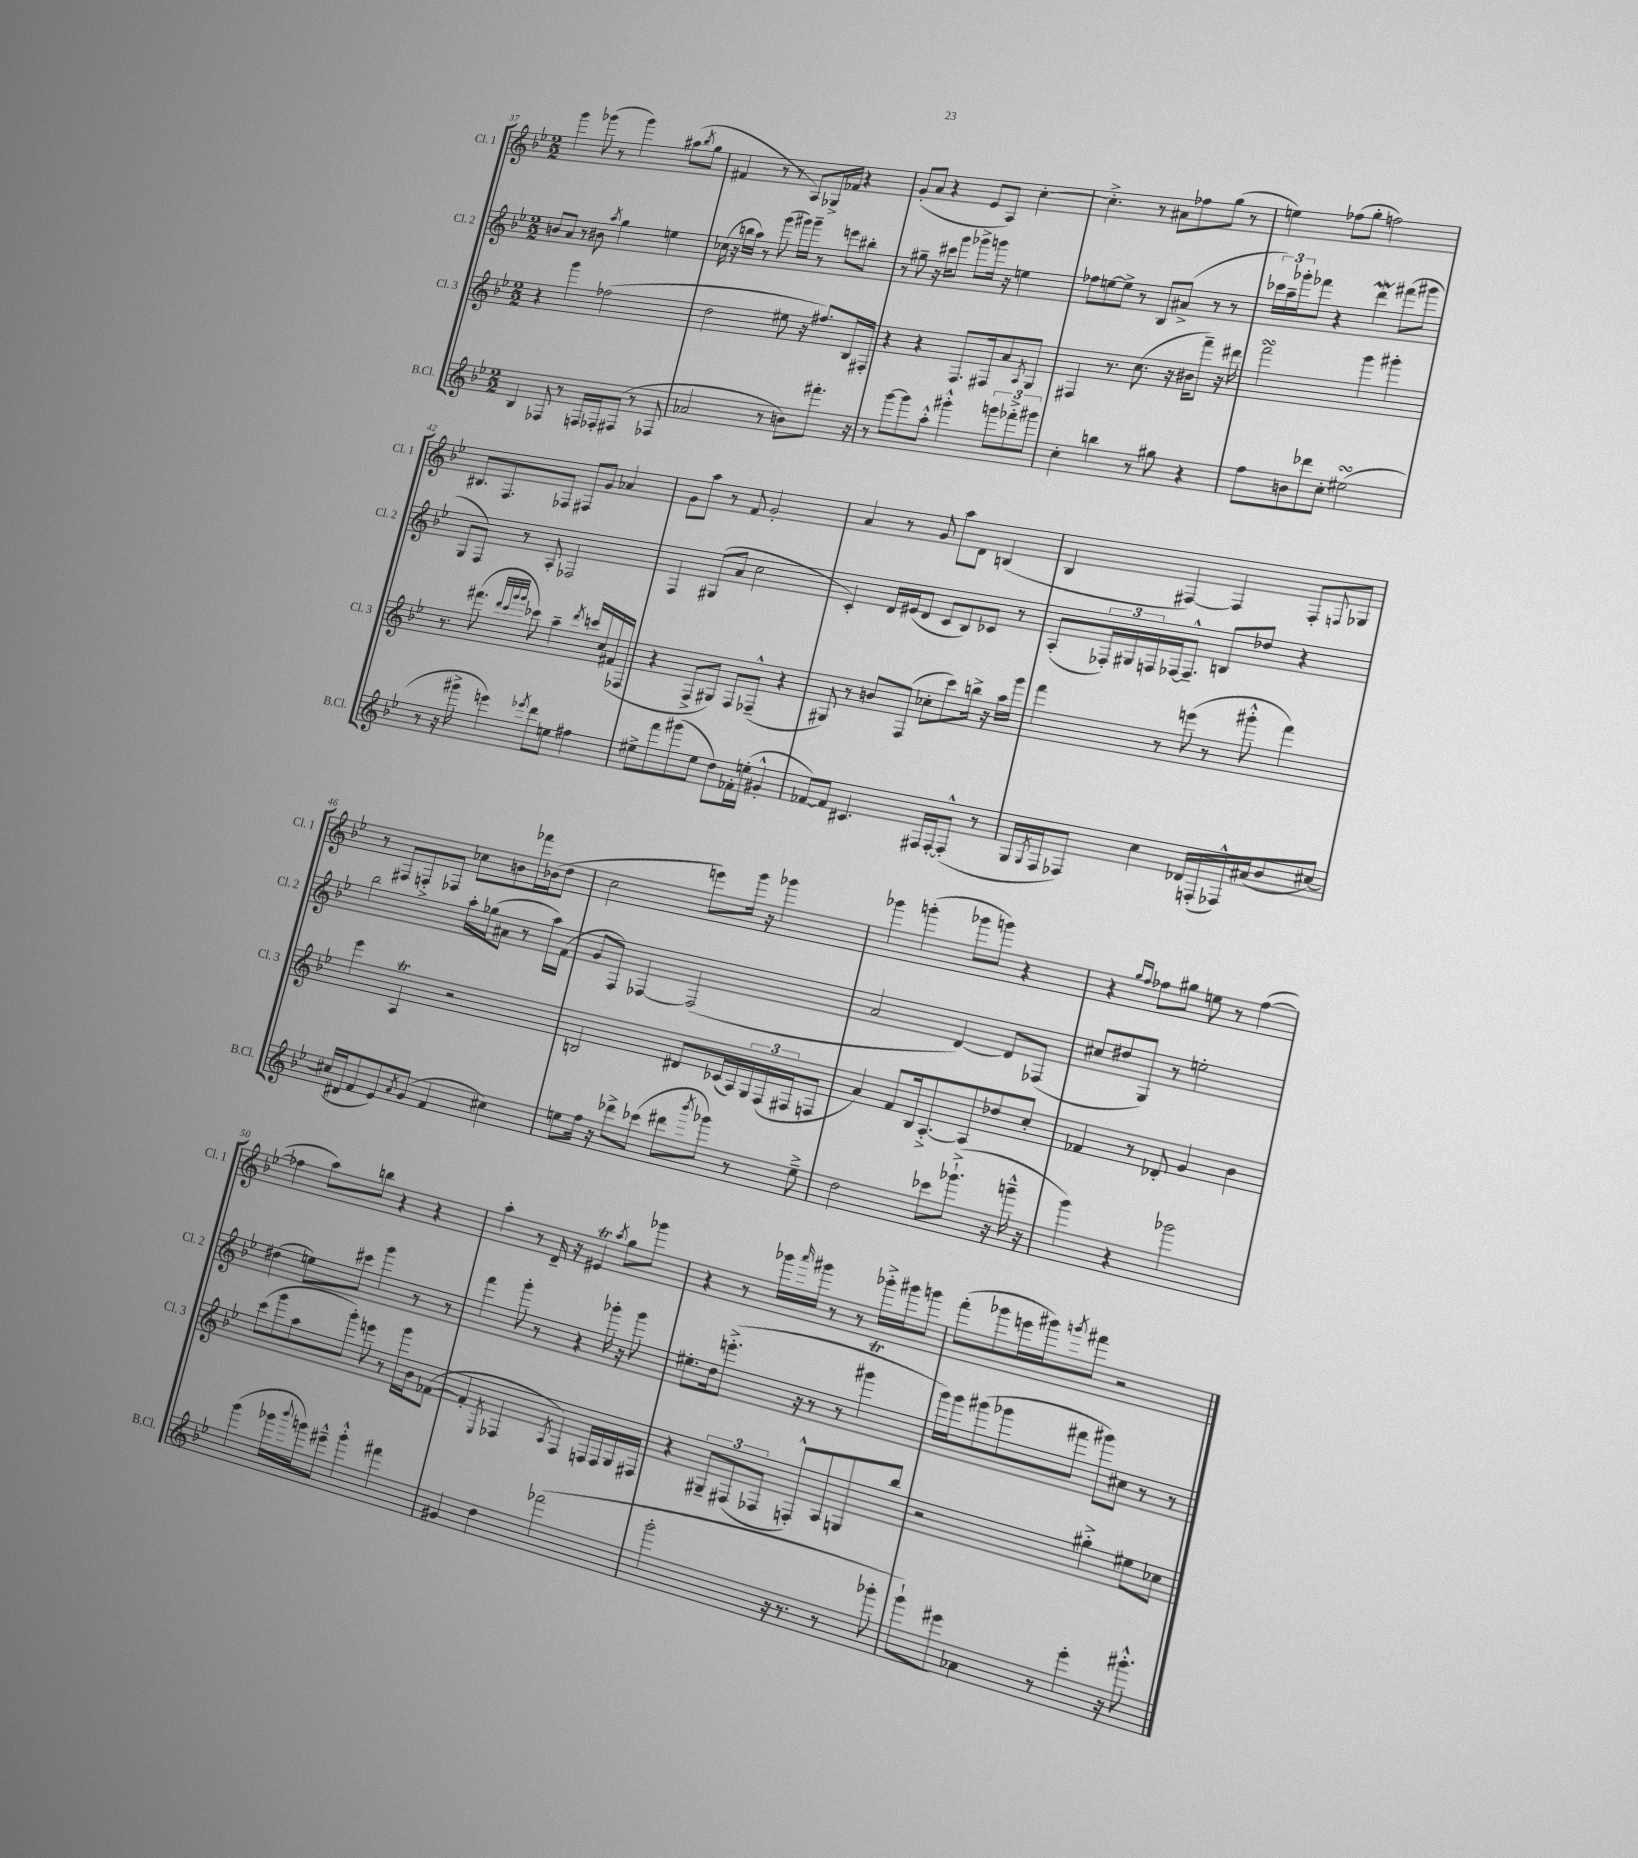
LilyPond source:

<<
\new StaffGroup <<
\new Staff = "s0" \with { instrumentName = "Cl. 1" shortInstrumentName = "Cl. 1" } {
    \clef treble \key bes \major \numericTimeSignature \time 2/2
    g'''4 ges'''8( r8 ges'''4) ais''8( \acciaccatura { bes''8 } g''8 |
    fis'4 r8 r8 a8) ges16-> fes'16 r4 |
    g'8-.( a'8 r4 ees'8 a8) c''4~-. |
    c''4.-.-> r8 ais'8 fes''8 g''8( r8 |
    e''4) fes''8( g''8-. f''2) |
    bis8. f8. fes8 fis8 g'8 aes'4 |
    g'8 a''8 r8 f'8 g'2-. |
    a'4 r8 g'8 a''8 d'8 b4( |
    bes4 fis4~) fis4 fis8-. \appoggiatura { f8 } ges8 |
    r8 fis8 f8-.-> fes8 ces''8 b'8 fes'''16 bes'16( d''8 |
    c''2 e'''8) g'''16 r16 ges'''4 |
    ges'''4 g'''4-.( ges'''8 g'''8) r4 |
    r4 \grace { g''16 f''16 } fes''8 gis''8 e''8 r8 fes''4~( |
    fes''4 a''8) b''8 r4 r4 |
    a''4-. r8 d'16-- r16 eis'4\trill \acciaccatura { a''8 } g''8 ges'''8 |
    r4 r8 ges'''16 \grace { a'''16 } gis'''16 r8 r8 ges'''16-.-> gis'''16 g'''8 |
    f'''8-.( ges'''8 e'''16 gis'''16) \acciaccatura { g'''8 } fis'''8 r2 \bar "|." |
}
\new Staff = "s1" \with { instrumentName = "Cl. 2" shortInstrumentName = "Cl. 2" } {
    \clef treble \key bes \major \numericTimeSignature \time 2/2
    b'8 a'8 r8 bis'8 \acciaccatura { a''8 } g''4 e''4 |
    ces''16( r16 b''16 a''16) r8 g'''8( gis'''16) gis'''16-- r8 e'''8 bis''8-. |
    r8 gis''8-- r16 cis'''16 g'''8 ges'''8-> g'''16 r16 e''4 |
    fes''8 e''8~ e''8-> r8 bes8 ais'8->( r8 r8 |
    \tuplet 3/2 { ces'''16) a''16-- ges'''16-. } fes'''8 r4 d'''4\mordent fis'''8( gis'''8 |
    g8 f8) r8 a8-. fes2 |
    f4 gis8( a'8 c''2 |
    c'4-.) d'16 eis'16( d'8 c'8 bes8) ces'8 r8 |
    a8-.( \tuplet 3/2 { fes16-.) gis16 f16 } fes16~ fes8.---^ b8 des''8 r4 |
    bes''2 a''16-. ges''16( ais'8 r8 a''16) f'16( |
    g'8 f8) fes4~ fes2( |
    a'2 d'4~) d'8 fes8( |
    cis''8 dis''8 g8) r8 e''2-. |
    dis''4( e''8) cis'''8 g'''4 r8 r8 |
    f'''4 g'''8-. r8 r4 ges'''16-. r16 ges'''8 |
    eis''8.-. d''16 e'''8.-.->( r16 r8 r8 gis'''4\trill |
    g'''16) g'''16 gis'''8( ges'''8 fis'''8 gis'''8) cis''8 r8 r8 \bar "|." |
}
\new Staff = "s2" \with { instrumentName = "Cl. 3" shortInstrumentName = "Cl. 3" } {
    \clef treble \key bes \major \numericTimeSignature \time 2/2
    r4 g'''4 fes''2( |
    d''2 eis''8 r16 fis''8.) bes16 fis16-. |
    r4 r4 f8. fis16 a'8 \acciaccatura { a8 } g8 |
    fis4 r8. c''8.( r16 bis'16 f'''8--) r16 dis'''16 |
    f'''2\turn g'''4 gis'''4-. |
    r8. fis'''8.( \grace { d'''32 c'''32 g'''32 g'''32 } ces'''8) a''4-- \acciaccatura { d'''8 } c'''16 c''16 fis'16( fes16 |
    r4 f8-> gis8) f8 fes8---^( r4 |
    gis8) r8 b'8 f8( ces''8-. c'''8) b''16-> r16 a''16 g'''16 |
    f'''4 r8 e'''8( r8 gis'''8-.-^ f'''4) |
    ees'''4 a4\trill r2 |
    b2 dis'8 ces'16( a16) \tuplet 3/2 { g16 f16( fis16 } f8 |
    a'4) f'8 bes16 a8.~-.-> a8 des''8 c''8-. |
    fes'4 r8 des'8-. g'4 bes'4 |
    c'''8( g'''8 a''8 g'''8-.) e'''8 r8 g'''16 bes'16 fes'8~( |
    fes'4-. \acciaccatura { ees8 } fes4 \acciaccatura { a8 } fes4) f16 f16 g16 fis16 |
    r4 \tuplet 3/2 { gis8-- fis8( fes8 } f8-.-^) a8 g8 bes''8 |
    r2 gis''4-.-> eis''8 ces''8 \bar "|." |
}
\new Staff = "s3" \with { instrumentName = "B.Cl." shortInstrumentName = "B.Cl." } {
    \clef treble \key bes \major \numericTimeSignature \time 2/2
    bes4 fes8 r8 f16 fes16-. fis8( r8 fes8 |
    aes'2 r8 b'8) fis'''8.-. r16 |
    r8 g'''8~ g'''8 a''8-.-^ gis'''4-.-^ \tuplet 3/2 { g'''8 fes'''8-.-> gis'''8 } |
    c''4-. b''4 r8 gis''8 r4 |
    f''8 b'8 des'''8 c''8-. eis''2\turn( |
    r8 r16 gis'''16-> e'''4) \acciaccatura { ees'''8 } d'''8 e''8 fis''4 |
    eis''8-> f'''8 gis'''8( eis''8 d''8) fes'16-. e''16-.( gis'4-.-^ |
    fes'8~) fes'8 cis'4. fis16 fis16~-. fis8-.-^( r8 |
    g16 \acciaccatura { g8 } f16 fes8) c''4 des'16 f16-.( fes16-^) ais'16( bes'8 cis''8~) |
    cis''16( dis'16 f'8 ees'8) \acciaccatura { a'8 } g'8( f'4 cis''4) |
    e''8 f''16 r16 des'''8-> ces'''8( dis'''8 \acciaccatura { bes'''8 } ges'''8) r8 e''8---> |
    d''2 ces'''8 ges'''8.-!->( r16 g'''16---^ r16 |
    g'''4) r4 ges'''2 |
    g'''4( ges'''16 \appoggiatura { bes'''8 } g'''16) eis'''8---^ g'''4-.-^ fis'''4 |
    gis'4-. d''4 fes'''2( |
    g'''2-. r16 r8. r8 ges'''8-. |
    g'''8-!) eis'''8 aes'8 r8 eis'''4-. r16 gis'''8.-.-^ \bar "|." |
}
>>
>>
\layout { \context { \Score currentBarNumber = #37 } }
